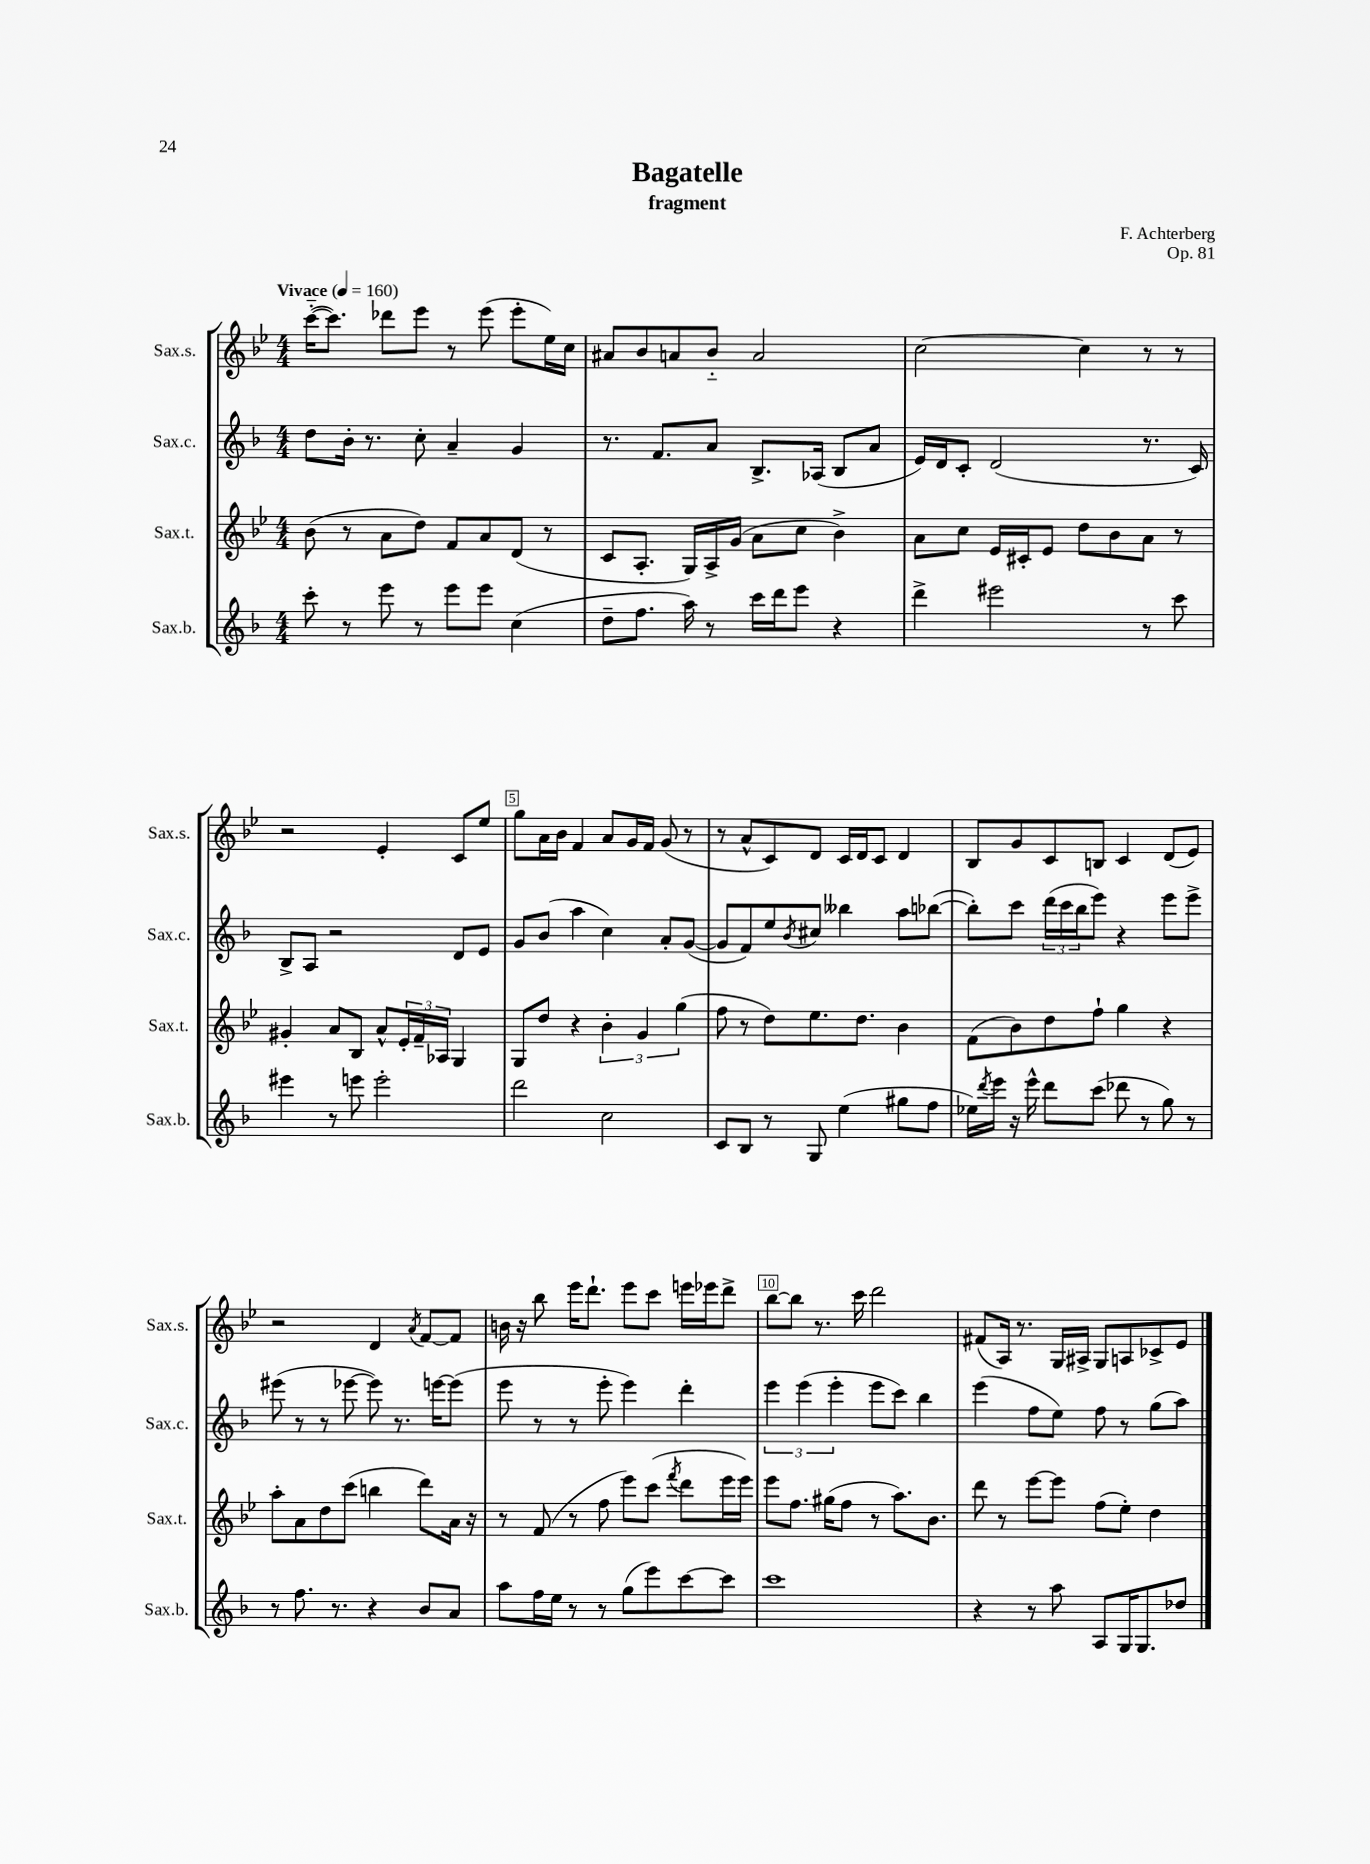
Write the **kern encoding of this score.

**kern	**kern	**kern	**kern
*part4	*part3	*part2	*part1
*staff4	*staff3	*staff2	*staff1
*I"Sax.b.	*I"Sax.t.	*I"Sax.c.	*I"Sax.s.
*I'Sax.b.	*I'Sax.t.	*I'Sax.c.	*I'Sax.s.
*clefG2	*clefG2	*clefG2	*clefG2
*k[b-]	*k[b-e-]	*k[b-]	*k[b-e-]
*M4/4	*M4/4	*M4/4	*M4/4
*MM160	*MM160	*MM160	*MM160
=1	=1	=1	=1
!	!	!	!LO:TX:a:B:t=Vivace
8ccc'\	(8b-\	8dd\L	([16ccc\KL
.	.	.	8.ccc\J])
8r	8r	16b-'\Jk	.
.	.	8.r	.
8eee\	8a\L	.	8ddd-X\L
8r	8dd\J)	8cc'\	8eee-\J
8eee\L	8f/L	4a~/	8r
8eee\J	8a/	.	(8eee-\
(4cc\	(8d/J	4g/	8eee-'\L
.	8r	.	16ee-\L)
.	.	.	16cc\JJ
=2	=2	=2	=2
8dd~\L	8c/L	8.r	8a#X/L
8.ff\J	8.A'/J	.	8b-/
.	.	8.f/L	.
.	.	.	8an/
16aa\)	16G/LL)	.	.
8r	16A^/	8a/J	8b-/J
.	(16g/JJ	.	.
16ccc\LL	8a\L	8.B-^/L	2a/
16ddd\J	.	.	.
8eee\J	8cc\J	.	.
.	.	(16A-X/Jk	.
4r	4b-^\)	8B-/L	.
.	.	8a/J	.
=3	=3	=3	=3
4ddd^\	8a\L	16e/LL)	[2cc\
.	.	16d/J	.
.	8cc\J	8c'/J	.
2eee#X\	16e-/LL	(2d/	.
.	16c#X'/J	.	.
.	8e-/J	.	.
.	8dd\L	.	4cc\]
.	8b-\	.	.
8r	8a\J	8.r	8r
8ccc\	8r	.	8r
.	.	16c/)	.
!!LO:LB:g=z
=4	=4	=4	=4
4eee#X\	4g#X'/	8B-^/L	2r
.	.	8A/J	.
8r	8a/L	2r	.
8eeen\	8B-/J	.	.
2eee'\	8a^^/L	.	4e-'/
.	24e-'/L	.	.
.	24f~/	.	.
.	24A-X/JJ	.	.
.	4G/	8d/L	8c/L
.	.	8e/J	8ee-/J
=5	=5	=5	=5
2ddd\	8G/L	8g/L	8gg\L
.	8dd/J	(8b-/J	16a\L
.	.	.	16b-\JJ
.	4r	4aa\	4f/
2cc\	6b-'\	4cc\)	8a/L
.	.	.	16g/L
.	6g/	.	.
.	.	.	16f/JJ
.	.	8a'/L	(8g/
.	(6gg\	.	.
.	.	([8g/J	8r
=6	=6	=6	=6
8c/L	8ff\	8g/L]	8r
8B-/J	8r	8f/)	8a^^/L
8r	8dd\L)	8ee/	8c/)
.	.	8qb-/	.
8G/	8.ee-\	8cc#X/J	8d/J
(4ee\	.	4bb--X\	16c/LL
.	8.dd\J	.	16d/J
.	.	.	8c/J
8gg#X\L	4b-\	8aa\L	4d/
8ff\J	.	([8bb-X\J	.
=7	=7	=7	=7
16ee-X\LL)	(8f\L	8bb-'\L])	8B-/L
8qddd/	.	.	.
16eee\JJ	.	.	.
16r	8b-\)	8ccc\J	8g/
16eee^^\	.	.	.
8ddd\L	8dd\	(24ddd\LL	8c/
.	.	24ccc\	.
.	.	24bb-\J	.
(8ccc\J	8ff`\J	8eee\J)	8Bn/J
8ddd-X\	4gg\	4r	4c/
8r	.	.	.
8gg\)	4r	8eee\L	(8d/L
8r	.	8eee^\J	8e-/J)
!!LO:LB:g=z
=8	=8	=8	=8
8r	8aa'\L	(8eee#X\	2r
8.ff\	8a\	8r	.
.	8dd\	8r	.
8.r	.	.	.
.	(8ccc\J	[8eee-X\	.
4r	4bbn\	8eee-\])	4d/
.	.	8.r	.
.	.	.	8qa/
8b-/L	8ddd\L)	.	[8f/L
.	.	[16eeen\KL	.
8a/J	16a\Jk	(8eee\J]	8f/J]
.	16r	.	.
=9	=9	=9	=9
8aa\L	8r	8eee\	16bn\
.	.	.	16r
16ff\L	(8f/	8r	8bb-\
16ee\JJ	.	.	.
8r	8r	8r	16eee-\KL
.	.	.	8.ddd`\J
8r	8ff\	8eee'\	.
(8gg\L	8eee-\L)	4eee\)	8eee-\L
8eee\)	(8ccc\J	.	8ccc\J
.	8qfff/	.	.
[8ccc\	8ddd\L	4ddd'\	16eeen\LL
.	.	.	16eee-X\J
8ccc\J]	16eee-\L	.	8ddd^\J
.	16eee-\JJ)	.	.
=10	=10	=10	=10
1ccc	8eee-\L	6eee\	[8bb-\L
.	8.ff\J	.	8bb-\J]
.	.	(6eee\	.
.	.	.	8.r
.	(16gg#X\KL	.	.
.	.	6eee'\	.
.	8ff\J	.	.
.	.	.	16ccc\
.	8r	8eee\L	2ddd\
.	8.aa\L)	8ccc\J)	.
.	.	4bb-\	.
.	8.b-\J	.	.
=11	=11	=11	=11
4r	8ddd\	(4eee\	(8f#X/L
.	8r	.	16A/Jk)
.	.	.	8.r
8r	[8eee-\L	8ff\L	.
8aa\	8eee-\J]	8ee\J)	16G/LL
.	.	.	16A#X^/JJ
8A/L	(8ff\L	8ff\	8G/L
16G/K	8ee-'\J)	8r	8An/
8.G/	.	.	.
.	4dd\	(8gg\L	8c-X^/
8dd-X/J	.	8aa\J)	8e-/J
==	==	==	==
*-	*-	*-	*-
